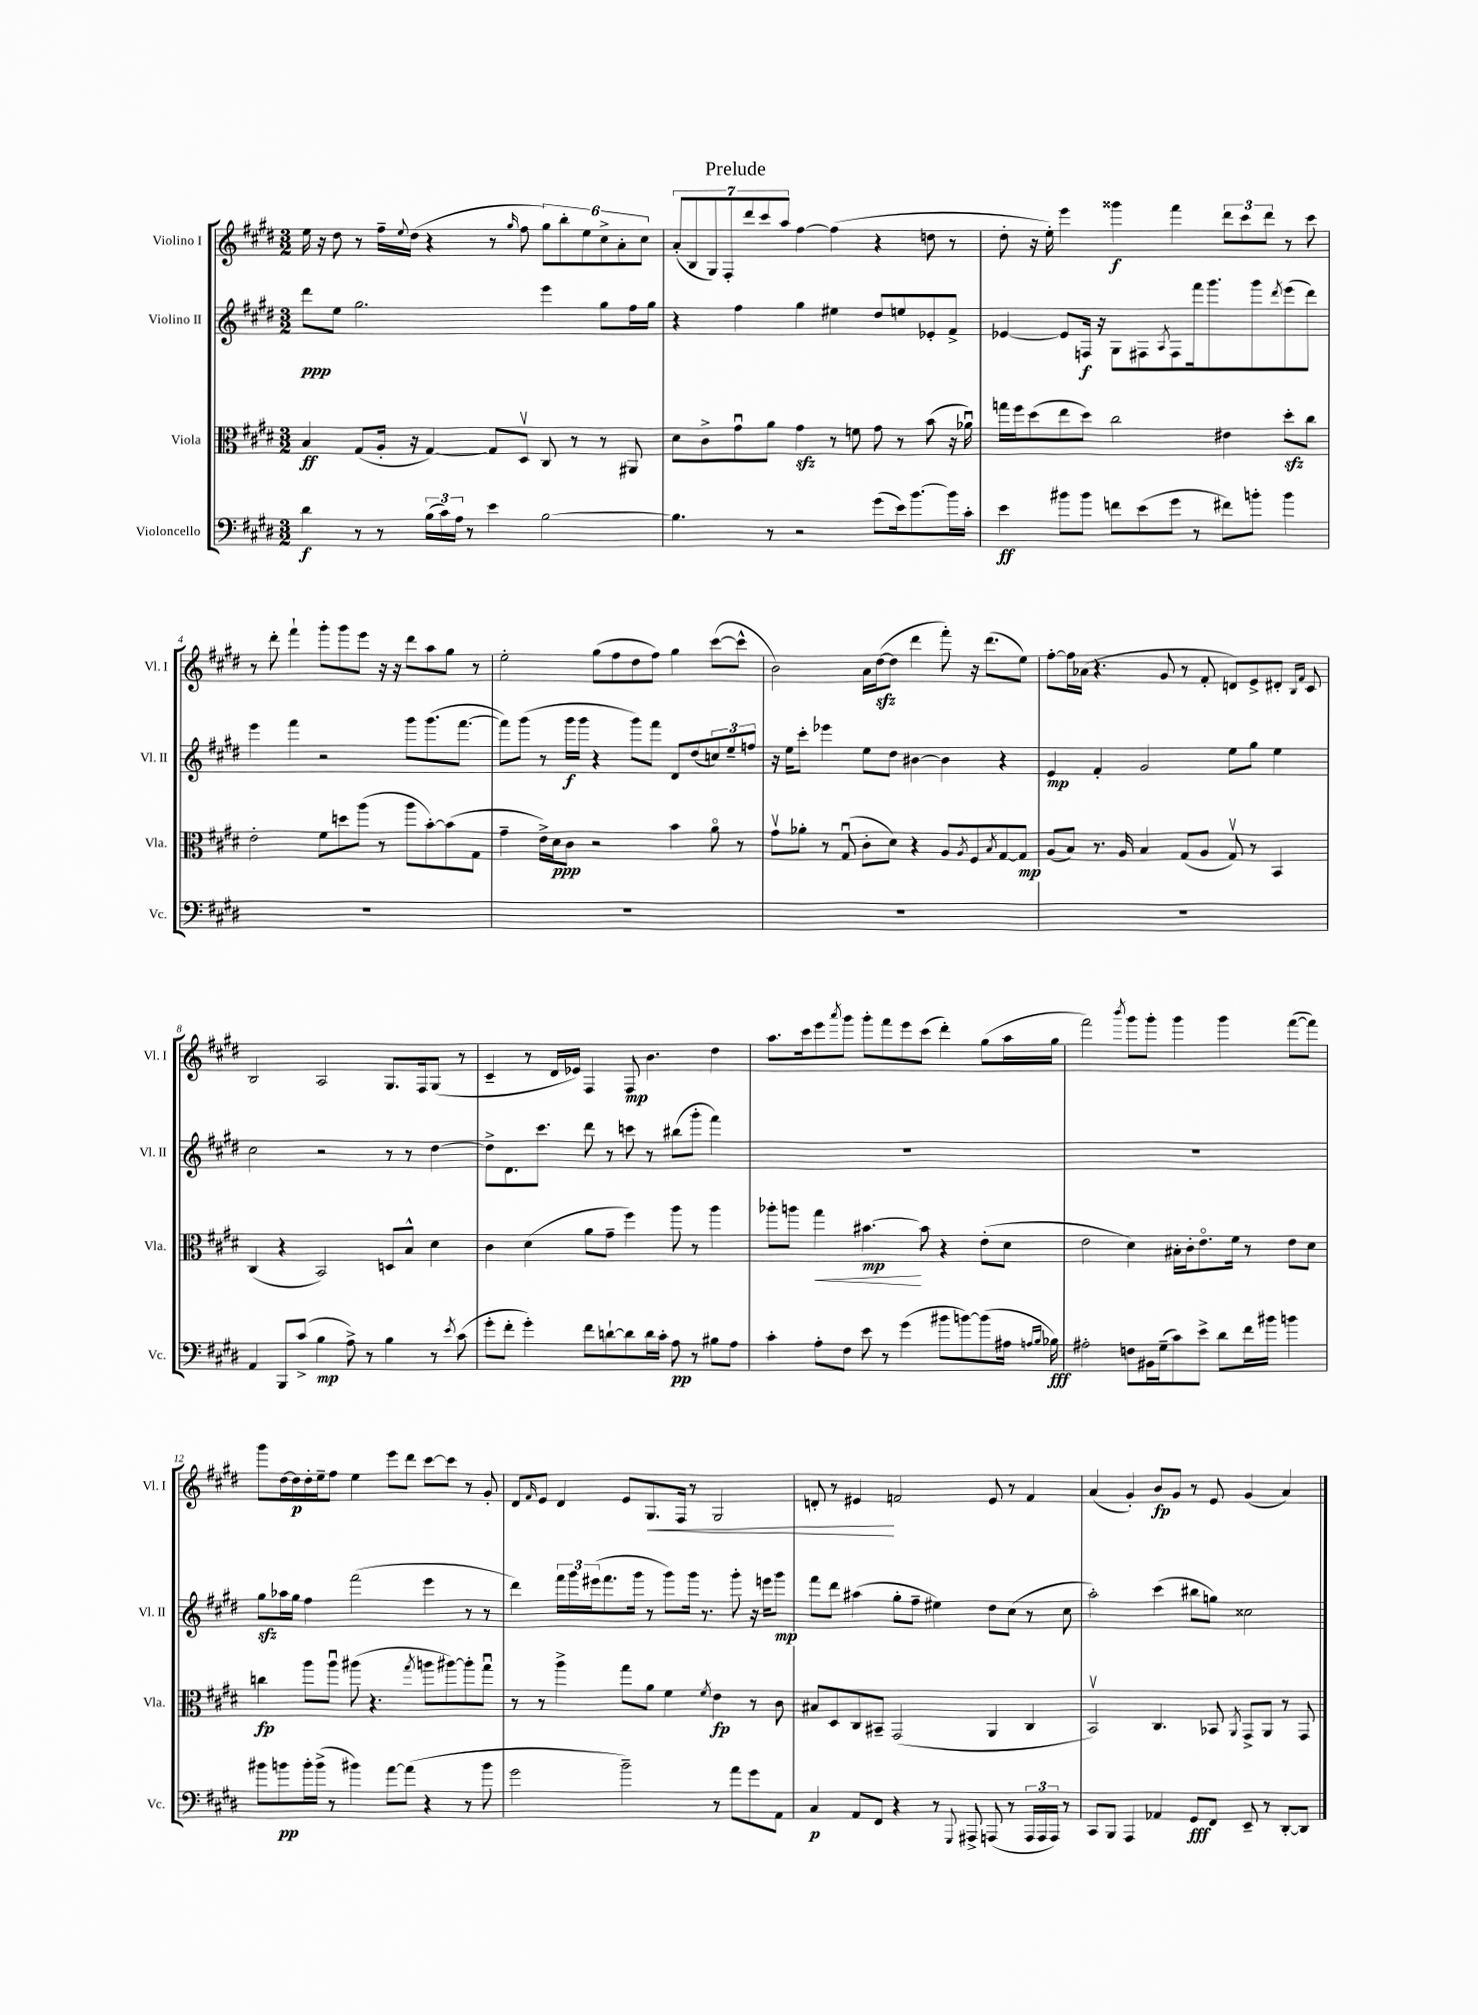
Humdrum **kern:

**kern	**kern	**kern	**kern
*staff4	*staff3	*staff2	*staff1
*clefF4	*clefC3	*clefG2	*clefG2
*k[f#c#g#d#]	*k[f#c#g#d#]	*k[f#c#g#d#]	*k[f#c#g#d#]
*M3/2	*M3/2	*M3/2	*M3/2
4d#	4B	8ddd#	16ee
.	.	.	16r
.	.	8ee	8dd#
8r	(8G#	2.gg#	8r
8r	16A'	.	16ff#~
.	.	.	8qqee
.	16r	.	(16dd#
(24B	[4G#)	.	4r
24c#)	.	.	.
24A	.	.	.
8r	.	.	.
4e	8G#]	.	8r
.	.	.	16qqgg#
.	8D#v	.	8ff#
[2B	8C#	4eee	12gg#)
.	.	.	12bb'
.	8r	.	.
.	.	.	12ee
.	8r	8gg#	12cc#^
.	.	.	12a'
.	8AA#	16ff#	.
.	.	.	12cc#
.	.	16gg#	.
=	=	=	=
4.B]	8d#	4r	(14a'
.	.	.	14B
.	8c#^	.	.
.	.	.	14G#)
.	.	.	14F#'
.	8g#u	4ff#	.
.	.	.	14ddd#
.	.	.	14ccc#
8r	8a	.	.
.	.	.	14aa
2r	4g#	4gg#	[4ff#
.	8r	4ee#	(4ff#]
.	8f	.	.
(8g#	8g#	8dd#	4r
16e)	8r	8ee	.
[8.b	.	.	.
.	(8b	8e-'	8dd
16b]	16r	8f#^	8r
16c#'	16a-u)	.	.
=	=	=	=
4e	16gg	[4e-	8dd#'
.	16ff#	.	.
.	(8dd#	.	16r
.	.	.	16ee')
8b#	8ee	8e-]	4eee
8b#	8dd#)	16F	.
.	.	16r	.
8f	2cc#	8G#	4ggg##
(8e	.	8F#	.
.	.	8qA	.
8g#	.	8F#	4fff#
8r	.	16fff#	.
.	.	8.ggg#	.
8f#)	4e#	.	12ddd#
.	.	.	12ccc#
8b'	.	8ggg#	.
.	.	.	12ddd#
.	.	8qddd#	.
4b	8dd#'	(8eee	8r
.	8cc#	8ddd#)	8ccc#
=	=	=	=
1.r	2e'	4eee	8r
.	.	.	8ddd#'
.	.	4fff#	4fff#`
.	8f#	2r	8ggg#'
.	8dd	.	8ggg#
.	(8aa	.	8eee
.	8r	.	16r
.	.	.	16r
.	8aa	8ggg#	8ddd#
.	[8b')	(8.ggg#	8aa
.	(8b]	.	8gg#
.	.	[8.fff#	.
.	8G#	.	8r
=	=	=	=
1.r	4g#~	8fff#])	2ee'
.	.	(8ggg#	.
.	16e^)	8r	.
.	16d#	.	.
.	8c#	16ggg#	.
.	.	16ggg#	.
.	2r	4r	(8gg#
.	.	.	8ff#
.	.	8ggg#)	8dd#
.	.	8fff#	8ff#)
.	4b	8d#	4gg#
.	.	(8dd#	.
.	8ao	12cc)	([8ccc#
.	.	12ee~	.
.	8r	.	8ccc#^^]
.	.	12ff	.
=	=	=	=
1.r	8g#v	16r	2b)
.	.	16ee	.
.	8a-'	8ccc#'	.
.	8r	4eee-	.
.	(8G#u	.	.
.	8c#'	8ee	16a
.	.	.	([16dd#
.	8d#)	8dd#	8dd#]
.	4r	[4b#	4ddd#
.	8A	4b#]	8fff#')
.	8qA	.	.
.	8F#	.	16r
.	.	.	(8.ddd#
.	8qB	.	.
.	[8G#	4r	.
.	8G#]	.	8ee)
=	=	=	=
1.r	(8A	4e	[8ff#'
.	8B)	.	16ff#]
.	.	.	(16a-
.	8.r	4f#'	4.r
.	16A	.	.
.	4B	2g#	.
.	.	.	8g#
.	(8G#	.	8r
.	8A	.	8f#'
.	8G#v)	8ee	8d)
.	8r	8gg#	8e^
.	4BB	4ee	8d#'
.	.	.	16qqB
.	.	.	16qqf#
.	.	.	8c#
=	=	=	=
4AA	(4C#	2cc#	2B
8BBB	4r	.	.
(8c#^	.	.	.
4B	2BB)	2r	2A
8A^)	.	.	.
8r	.	.	.
4B	8D	8r	8.G#
.	8B^^	8r	.
.	.	.	16F#
8r	4d#	[4dd#	(8G#
8qe	.	.	.
(8c#	.	.	8r
=	=	=	=
8g#'	4c#	8dd#^]	4c#~
8f#'	.	8.d#	.
4g#')	(4d#	.	8r
.	.	8.ccc#	.
.	.	.	16d#
.	.	.	16e-)
8f#	8a	8ddd#	4F#
[8d`	8g#~	8r	.
8d]	4ff#)	8ccc	8F#
16d	.	8r	4.b
16c#'	.	.	.
8A	8aa	(8bb#	.
8r	8r	8ggg#'	.
8B#	4aa	4fff#)	4dd#
8A	.	.	.
=	=	=	=
4c#'	8aa-'	1.r	8.aa
.	8aa	.	.
.	.	.	16ccc#
8A'	4gg#	.	8eee
.	.	.	8qaaa
8F#	.	.	8ggg#
8e	[4.b#	.	8ggg#'
8r	.	.	8fff#
(4g#	.	.	8eee
.	8b#]	.	(8ccc#
8b#	4r	.	4ddd#')
[8b)	.	.	.
(8b]	(8e'	.	(8gg#
16A#	8d#	.	16aa
16qqA	.	.	.
16qqB	.	.	.
16B-)	.	.	16gg#
=	=	=	=
2A#'	2e	1.r	2fff#)
.	.	.	8qbbb
8F	4d#)	.	8ggg#
16BB#	.	.	8ggg#'
(16G#~	.	.	.
8c#)	16B#'	.	4ggg#
.	16c#'	.	.
8e^	8.eo	.	.
8d#	.	.	4ggg#
.	16f#	.	.
16f#	8r	.	.
16b#	.	.	.
4b	8e	.	([8fff#
.	8d#	.	8fff#])
=	=	=	=
8b#	4cc	8gg#	8ggg#
8b	.	16aa-	[16dd#
.	.	16gg#	16dd#]
16b'	8aa	4ff#	16dd#'
(16b^	.	.	16ee~
8r	8aau	.	8ff#
4b#)	(8aa#	(2fff#	4ee
.	4.r	.	.
[8a	.	.	8eee
(8a]	.	.	8ddd#
.	8qgg#	.	.
4r	8aa	4eee	[8ccc#
.	[8aa#)	.	8ccc#]
8r	8aa#']	8r	8r
8b#	8gg#u	8r	8g#'
=	=	=	=
2g#	8r	4ddd#)	8d#
.	.	.	16qqf#
.	8r	.	8e
.	4aa^	24fff#	4d#
.	.	24ggg#	.
.	.	(24eee#	.
.	.	8.fff#	.
2b~)	8gg#	.	8e
.	.	16ggg#	.
.	8a	8r	8.G#
.	4f#	8ggg#)	.
.	.	.	16F#
.	.	16ggg#	8r
.	.	8.r	.
.	8qf#	.	.
8r	4e	.	2G#
8a	.	8ggg#'	.
8g#	8r	16r	.
.	.	16eee	.
8AA	8c#	8ggg#	.
=	=	=	=
4C#	8B#	8fff#	8d'
.	8D#	8ddd#	8r
8AA	8C#	(4aa#	4e#
8FF#	8BB#~	.	.
4r	(2GG#	8gg#'	2f
.	.	8ff#~	.
8r	.	4ee#)	.
8qqGGG#	.	.	.
8AAA#^	.	.	.
(8AAA	4AA	8dd#	8e#
8r	.	(8cc#	8r
24AAA	4C#	8r	4f
24AAA	.	.	.
24AAA)	.	.	.
8r	.	8cc#	.
=	=	=	=
8CC#	2BBv)	2aa')	(4a
8BBB	.	.	.
4AAA	.	.	4g#')
4AA-	4.C#	(4ccc#	8b
.	.	.	8g#
8GG#	.	8bb#	8r
8FF#	8BB-	8gg)	8e
.	8qAA	.	.
8EE~	8GG#^	2cc##	(4g#
8r	8AA	.	.
[8DD#'	8r	.	4a)
8DD#]	8GG#	.	.
==	==	==	==
*-	*-	*-	*-
